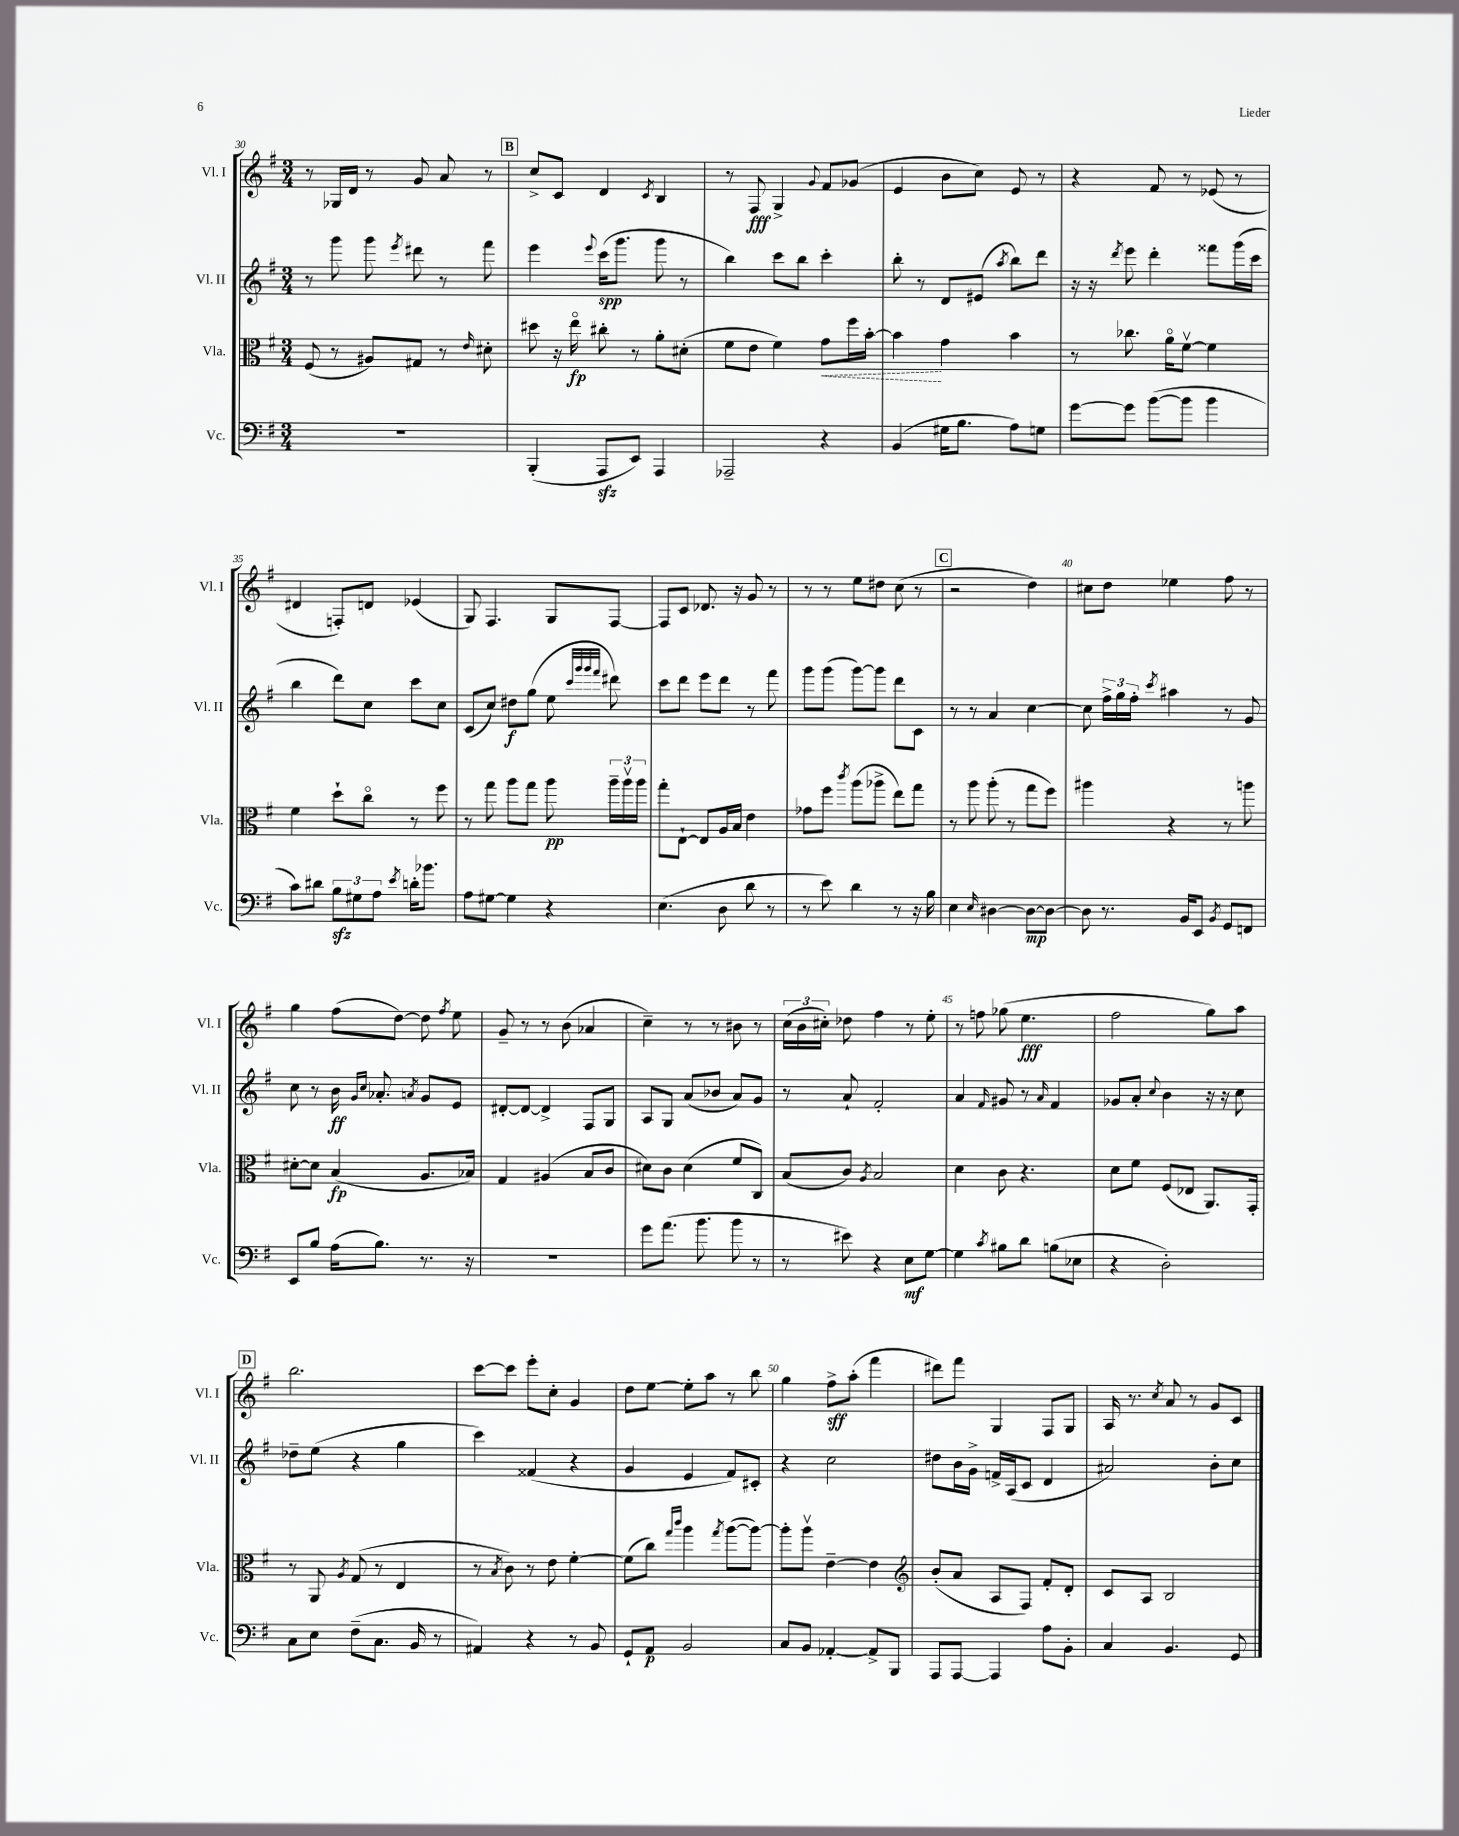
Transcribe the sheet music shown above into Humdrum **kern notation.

**kern	**dynam	**kern	**dynam	**kern	**dynam	**kern	**dynam
*part4	*part4	*part3	*part3	*part2	*part2	*part1	*part1
*staff4	*staff4	*staff3	*staff3	*staff2	*staff2	*staff1	*staff1
*I"Vc.	*	*I"Vla.	*	*I"Vl. II	*	*I"Vl. I	*
*I'Vc.	*	*I'Vla.	*	*I'Vl. II	*	*I'Vl. I	*
*clefF4	*	*clefC3	*	*clefG2	*	*clefG2	*
*k[f#]	*	*k[f#]	*	*k[f#]	*	*k[f#]	*
*M3/4	*	*M3/4	*	*M3/4	*	*M3/4	*
=30	=30	=30	=30	=30	=30	=30	=30
2.r	.	(8F#/	.	8r	.	8r	.
.	.	8r	.	8ggg\	.	16G-X/LL	.
.	.	.	.	.	.	16d/JJ	.
.	.	8A#X/L)	.	8ggg\	.	8r	.
.	.	.	.	8qeee/	.	.	.
.	.	8G#X/J	.	8ddd#X\	.	8g/	.
.	.	8r	.	8r	.	8a/	.
.	.	16qqe/	.	.	.	.	.
.	.	8d#X'\	.	8fff#\	.	8r	.
!!LO:REH:place=s1:t=B
=31	=31	=31	=31	=31	=31	=31	=31
(4BBB'/	.	8dd#X\	.	4eee\	.	8cc^/L	.
.	.	16r	.	.	.	8c/J	.
.	.	16ee\	fp	.	.	.	.
.	.	.	.	8qqeee/	.	.	.
8AAAzz/L	.	8cc#X'\	.	(16ccc\KL	spp	4d/	.
.	.	.	.	8.ggg\J	.	.	.
8EE/J)	.	8r	.	.	.	.	.
.	.	.	.	.	.	8qc/	.
4AAA/	.	8a'\L	.	8ggg\	.	4B/	.
.	.	(8d#X'\J	.	8r	.	.	.
=32	=32	=32	=32	=32	=32	=32	=32
2AAA-X~/	.	8f#\L	.	4bb\)	.	8r	.
.	.	8e\J	.	.	.	8F#/	fff
.	.	4f#\)	.	8ccc\L	.	4G^/	.
.	.	.	.	8bb\J	.	.	.
.	.	.	.	.	.	8qqg/	.
!	!	!	!LO:HP:b	!	!	!	!
4r	.	8g\L	<	4ccc'\	.	8f#/L	.
.	.	16ff#\L	.	.	.	(8g-X/J	.
.	.	[16b'\JJ	.	.	.	.	.
=33	=33	=33	=33	=33	=33	=33	=33
(4BB/	.	4b\]	.	8bb'\	.	4e/	.
.	.	.	.	8r	.	.	.
16G#X\KL	.	4g\	[	8d/L	.	8b\L	.
8.B\J	.	.	.	.	.	.	.
.	.	.	.	(8e#X/J	.	8cc\J)	.
.	.	.	.	8qaa/	.	.	.
8A\L)	.	4b\	.	8bb\L)	.	8e/	.
8Gn\J	.	.	.	8ddd\J	.	8r	.
=34	=34	=34	=34	=34	=34	=34	=34
[8g\L	.	8r	.	16r	.	4r	.
.	.	.	.	16r	.	.	.
.	.	.	.	8qddd/	.	.	.
8g\J]	.	8.cc-X\	.	8eee\	.	.	.
([8b\L	.	.	.	4ddd'\	.	8f#/	.
.	.	16a\KL	.	.	.	.	.
8b\J]	.	[8f#v\J	.	.	.	8r	.
4b\	.	4f#\]	.	8fff##X\L	.	(8e-X/	.
.	.	.	.	(16ggg\L	.	8r	.
.	.	.	.	16ccc\JJ	.	.	.
!!LO:LB:g=z
=35	=35	=35	=35	=35	=35	=35	=35
8c\L)	.	4f#\	.	4bb\	.	4d#X/	.
8d#X\J	.	.	.	.	.	.	.
12Bzz\L	.	8dd`\L	.	8ddd\L)	.	8Fn'/L)	.
12G#X\	.	.	.	.	.	.	.
.	.	8cc\J	.	8cc\J	.	8dn/J	.
12A\J	.	.	.	.	.	.	.
8qe/	.	.	.	.	.	.	.
16dn'\KL	.	8r	.	8ccc\L	.	(4e-X/	.
8.b-X\J	.	.	.	.	.	.	.
.	.	8ff#\	.	8cc\J	.	.	.
=36	=36	=36	=36	=36	=36	=36	=36
8A\L	.	8r	.	(8c/L	.	8G/)	.
[8G#X\J	.	8gg\	.	8cc/J)	.	4.F#/	.
4G#\]	.	8aa\L	.	8dd#X\L	f	.	.
.	.	8gg\J	.	(8gg\J	.	.	.
4r	.	8aa\	pp	8ee\	.	8G/L	.
.	.	.	.	32qqccc/LLL	.	.	.
.	.	.	.	32qqggg/	.	.	.
.	.	.	.	32qqggg/	.	.	.
.	.	.	.	32qqfff#/JJJ	.	.	.
.	.	24aa~\LL	.	8ddd#X\)	.	[8F#/J	.
.	.	24aav\	.	.	.	.	.
.	.	24aa\JJ	.	.	.	.	.
=37	=37	=37	=37	=37	=37	=37	=37
(4.E\	.	8gg'\L	.	8ccc\L	.	8F#/L]	.
.	.	[8E`\J	.	8ddd\J	.	8c/J	.
.	.	8E/L]	.	8eee\L	.	8.d-X/	.
8D\	.	16A/L	.	8ddd\J	.	.	.
.	.	16B/JJ	.	.	.	16r	.
8d\	.	4e\	.	8r	.	8g/	.
8r	.	.	.	8fff#\	.	8r	.
=38	=38	=38	=38	=38	=38	=38	=38
8r	.	8g-X\L	.	8ggg\L	.	8r	.
8e\)	.	8ff#\J	.	(8ggg\J	.	8r	.
.	.	8qccc/	.	.	.	.	.
4d\	.	(8aa\L	.	[8ggg\L)	.	8ee\L	.
.	.	8aa-X^\J	.	8ggg\J]	.	8dd#X\J	.
8r	.	8ee\L)	.	8ddd\L	.	(8cc\	.
16r	.	8gg\J	.	8c\J	.	8r	.
16B\	.	.	.	.	.	.	.
!!LO:REH:place=s1:t=C
=39	=39	=39	=39	=39	=39	=39	=39
4E\	.	8r	.	8r	.	2r	.
.	.	8aa\	.	8r	.	.	.
16qqE/	.	.	.	.	.	.	.
[4D#X\	.	(8aa'\	.	4a/	.	.	.
.	.	8r	.	.	.	.	.
8D#\L_	mp	8gg\L	.	[4cc\	.	4dd\)	.
8D#\J_	.	8ff#\J)	.	.	.	.	.
=40	=40	=40	=40	=40	=40	=40	=40
8D#\]	.	4aa#X\	.	8cc\]	.	8cc#X\L	.
8.r	.	.	.	24ff#^\LL	.	8dd\J	.
.	.	.	.	24gg\	.	.	.
.	.	.	.	24ff#'\JJ	.	.	.
.	.	.	.	8qccc/	.	.	.
.	.	4r	.	4aa#X\	.	4ee-X\	.
16BB/KL	.	.	.	.	.	.	.
8EE/J	.	.	.	.	.	.	.
8qBB/	.	.	.	.	.	.	.
8GG/L	.	8r	.	8r	.	8ff#\	.
8FFn/J	.	8aan\	.	8g/	.	8r	.
!!LO:LB:g=z
=41	=41	=41	=41	=41	=41	=41	=41
8EE/L	.	[8d#X'\L	.	8cc\	.	4gg\	.
8B/J	.	8d#\J]	.	8r	.	.	.
(16A\KL	.	(4B/	fp	16b\	ff	(8ff#\L	.
.	.	.	.	16qqg/LL	.	.	.
.	.	.	.	16qqcc/JJ	.	.	.
8.B\J)	.	.	.	8.a-X'/	.	.	.
.	.	.	.	.	.	[8dd\J)	.
.	.	.	.	8qan/	.	.	.
8.r	.	8.A/L	.	8g/L	.	8dd\]	.
.	.	.	.	.	.	8qff#/	.
.	.	.	.	8e/J	.	8ee\	.
16r	.	16B-X/Jk)	.	.	.	.	.
=42	=42	=42	=42	=42	=42	=42	=42
2.r	.	4G/	.	[8d#X'/L	.	8g~/	.
.	.	.	.	8d#/J_	.	8r	.
.	.	(4A#X/	.	4d#^/]	.	8r	.
.	.	.	.	.	.	(8b\	.
.	.	8B/L	.	8F#/L	.	4a-X/	.
.	.	8c/J	.	8G/J	.	.	.
=43	=43	=43	=43	=43	=43	=43	=43
8g\L	.	8d#X\L)	.	8A/L	.	4cc~\)	.
(8.a\J	.	8c\J	.	8G/J	.	.	.
.	.	(4d#\	.	(8a/L	.	8r	.
8.b\	.	.	.	.	.	.	.
.	.	.	.	8b-X/J	.	8r	.
8b\	.	8f#/L	.	8a/L)	.	8b#X\	.
8r	.	8C/J)	.	8g/J	.	8r	.
=44	=44	=44	=44	=44	=44	=44	=44
8r	.	(8B/L	.	8r	.	(24cc\LL	.
.	.	.	.	.	.	24b\	.
.	.	.	.	.	.	24cc#X'\JJ)	.
8e#X\)	.	8c/J)	.	8a`/	.	8dd-X\	.
.	.	8qA/	.	.	.	.	.
4r	.	2B/	.	2f#'/	.	4ff#\	.
8E\L	mf	.	.	.	.	8r	.
[8G\J	.	.	.	.	.	8ee'\	.
=45	=45	=45	=45	=45	=45	=45	=45
4G\]	.	4d\	.	4a/	.	8r	.
.	.	.	.	.	.	8ffn\	.
8qc/	.	.	.	16qqf#/	.	.	.
8B#X\L	.	8c\	.	8g#X/	.	(8gg-X\	.
8d\J	.	4.r	.	8r	.	4.ee\	fff
.	.	.	.	16qqa/	.	.	.
(8Bn\L	.	.	.	4f#/	.	.	.
8E-X\J	.	.	.	.	.	.	.
=46	=46	=46	=46	=46	=46	=46	=46
4r	.	8d\L	.	8g-X/L	.	2ff#\	.
.	.	8f#\J	.	8a'/J	.	.	.
.	.	.	.	8qqcc/	.	.	.
2D'\)	.	(8F#/L	.	4b\	.	.	.
.	.	8E-X/J	.	.	.	.	.
.	.	8.AA/L)	.	16r	.	8gg\L)	.
.	.	.	.	16r	.	.	.
.	.	.	.	8cc\	.	8aa\J	.
.	.	16GG'/Jk	.	.	.	.	.
!!LO:LB:g=z
!!LO:REH:place=s1:t=D
=47	=47	=47	=47	=47	=47	=47	=47
8C\L	.	8r	.	8dd-X~\L	.	2.bb\	.
8E\J	.	8AA/	.	(8ee\J	.	.	.
.	.	8qA/	.	.	.	.	.
(8F#~\L	.	(8G/	.	4r	.	.	.
8.C\J	.	8r	.	.	.	.	.
.	.	4E/	.	4gg\	.	.	.
16BB/	.	.	.	.	.	.	.
8r	.	.	.	.	.	.	.
=48	=48	=48	=48	=48	=48	=48	=48
4AA#X/)	.	8r	.	4ccc\)	.	[8ccc\L	.
.	.	8qB/	.	.	.	.	.
.	.	8c\)	.	.	.	8ccc\J]	.
4r	.	8r	.	(4f##X/	.	8eee'\L	.
.	.	8e\	.	.	.	8cc'\J	.
8r	.	[4f#'\	.	4r	.	4g/	.
8BB/	.	.	.	.	.	.	.
=49	=49	=49	=49	=49	=49	=49	=49
8GG`/L	.	(8f#\L]	.	4g/	.	8dd\L	.
8AA/J	p	8cc\J)	.	.	.	[8ee\J	.
.	.	16qqgg/LL	.	.	.	.	.
.	.	16qqccc/JJ	.	.	.	.	.
2BB/	.	4aa\	.	4e/	.	8ee'\L]	.
.	.	.	.	.	.	8aa\J	.
.	.	8qgg/	.	.	.	.	.
.	.	([8aa\L	.	8f#/L)	.	8r	.
.	.	8aa\J_)	.	8c#X'/J	.	8bb\	.
=50	=50	=50	=50	=50	=50	=50	=50
8C/L	.	8aa'\L]	.	4r	.	4gg\	.
8BB/J	.	8aav\J	.	.	.	.	.
[4AA-X'/	.	[4e~\	.	2cc\	.	8ff#^\L	sff
.	.	.	.	.	.	(8aa'\J	.
8AA-^/L]	.	4e\]	.	.	.	4fff#\	.
8BBB/J	.	.	.	.	.	.	.
=51	=51	=51	=51	=51	=51	=51	=51
*	*	*clefG2	*	*	*	*	*
8AAA/L	.	(8b'/L	.	8dd#X\L	.	8ddd#X\L)	.
[8AAA/J	.	8a/J	.	16b\L	.	8fff#\J	.
.	.	.	.	16g^\JJ	.	.	.
4AAA/]	.	8A/L	.	16fn^/LL	.	4G/	.
.	.	.	.	(16A/J	.	.	.
.	.	8F#/J)	.	8c/J	.	.	.
8A\L	.	8f#'/L	.	4d/	.	8F#/L	.
8BB'\J	.	8d'/J	.	.	.	8G/J	.
=52	=52	=52	=52	=52	=52	=52	=52
4C/	.	8c/L	.	2a#X/)	.	16A/	.
.	.	.	.	.	.	8.r	.
.	.	8A/J	.	.	.	.	.
.	.	.	.	.	.	8qcc/	.
4.BB/	.	2B/	.	.	.	8a/	.
.	.	.	.	.	.	8r	.
.	.	.	.	8b'\L	.	8g/L	.
8GG/	.	.	.	8cc\J	.	8c/J	.
==	==	==	==	==	==	==	==
*-	*-	*-	*-	*-	*-	*-	*-
